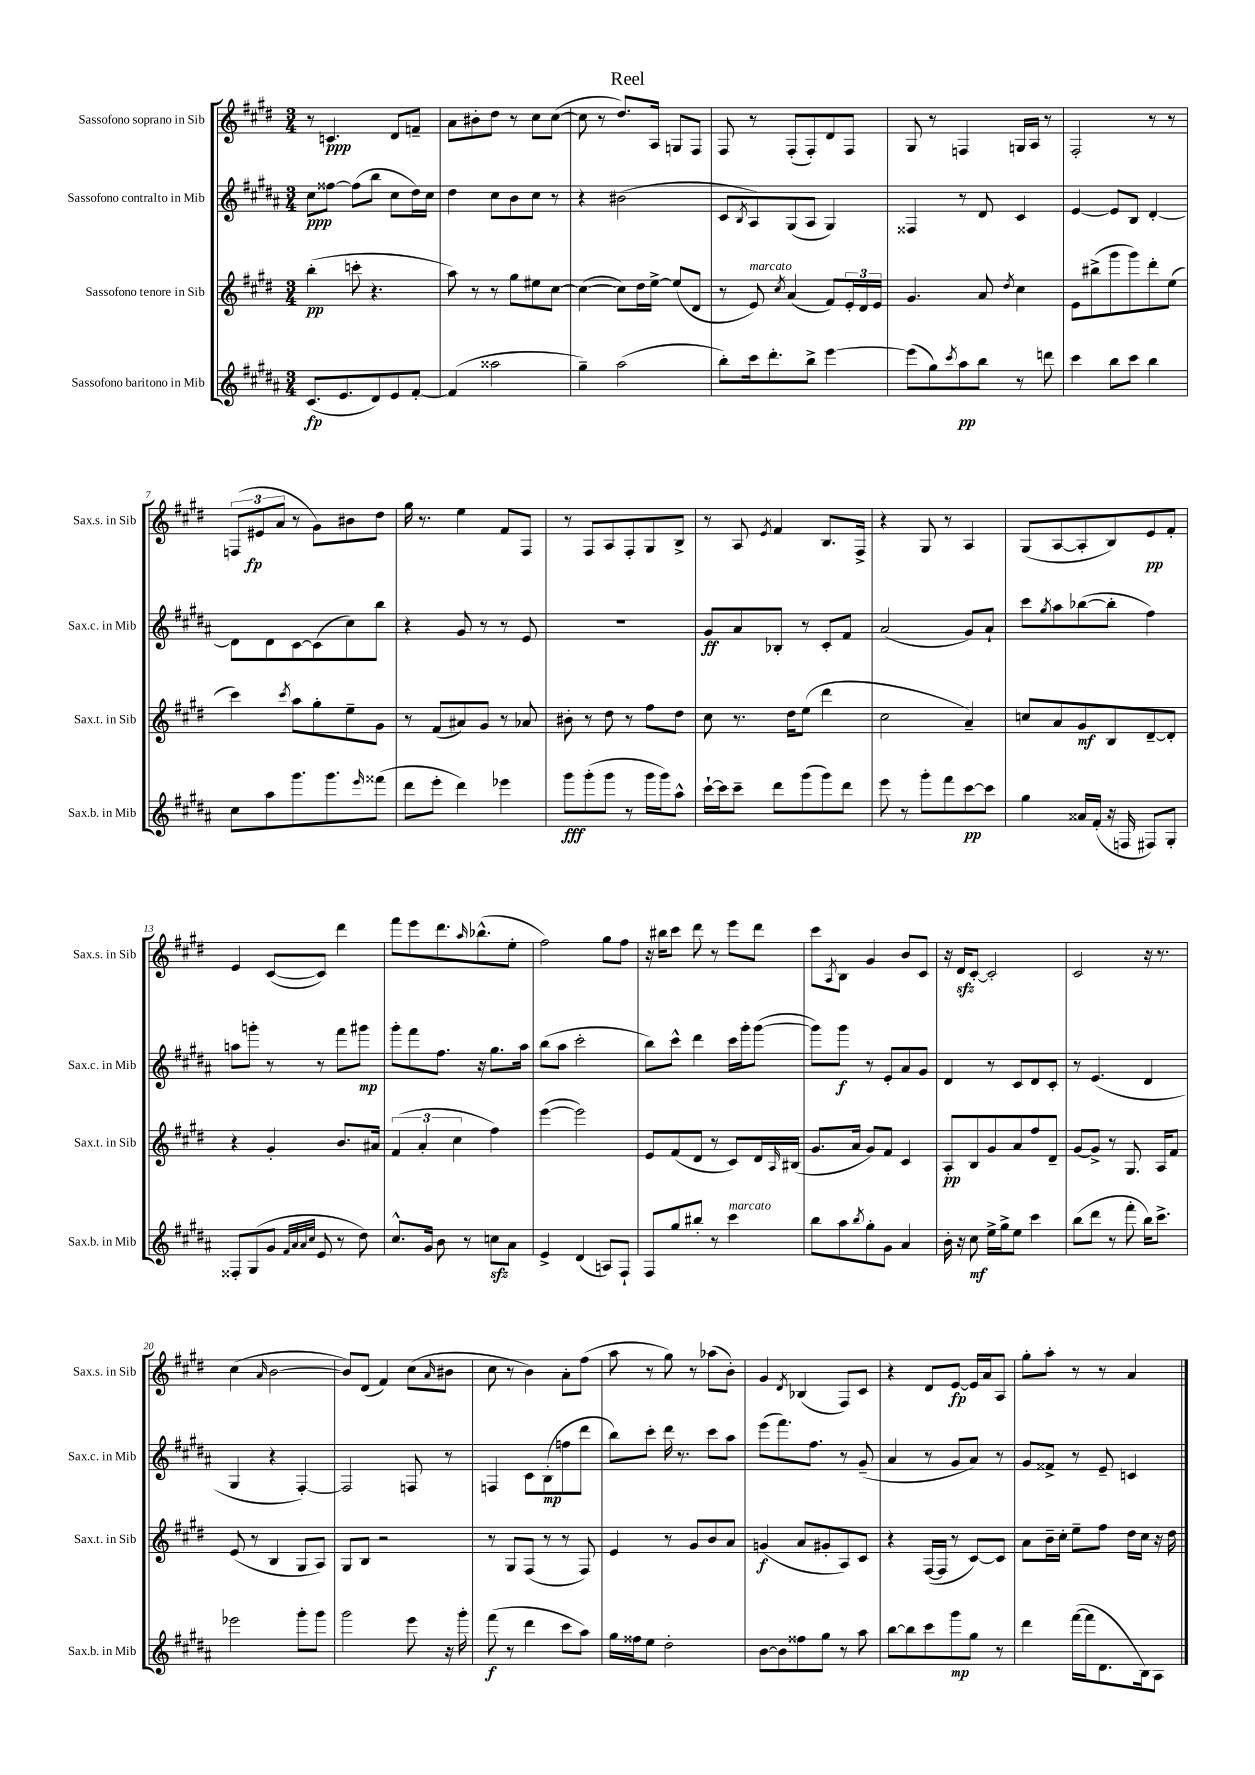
\header { title = "Reel" }
<<
\new StaffGroup <<
\new Staff = "s0" \with { instrumentName = "Sassofono soprano in Sib" shortInstrumentName = "Sax.s. in Sib" } {
    \clef treble \key e \major \numericTimeSignature \time 3/4
    r8 c'4.\ppp dis'8 f'8-- |
    a'8 bis'8-. dis''8 r8 cis''8 cis''8~( |
    cis''8 r8 dis''8.) a16 g8 fis8 |
    fis8 r8 fis8-.( fis8-.) dis'8 fis8 |
    gis8 r8 f4 g16 a16 r8 |
    fis2-. r8 r8 |
    \tuplet 3/2 { f8( eis'8\fp a'8 } r8 gis'8) bis'8 dis''8 |
    gis''16 r8. e''4 fis'8 fis8 |
    r8 fis8 a8 fis8-. gis8 b8-> |
    r8 a8 \acciaccatura { e'8 } fis'4 b8. fis16-> |
    r4 gis8 r8 a4 |
    gis8( a8~ a8-. b8) e'8\pp fis'8-. |
    e'4 cis'8~( cis'8) dis'''4 |
    fis'''8 e'''8 dis'''8. \grace { a''16 } bes''8.-^( e''8-. |
    fis''2) gis''8 fis''8 |
    r16 bis''16 cis'''8 dis'''8 r8 e'''8 dis'''8 |
    cis'''8 \acciaccatura { a8 } b8 gis'4 b'8 cis'8 |
    r16 dis'16\sfz cis'8~-. cis'2-. |
    cis'2 r16 r8. |
    cis''4( \grace { a'16 } b'2~ |
    b'8) dis'8( fis'4) cis''8( \grace { a'16 } bis'8 |
    cis''8 r8 b'4) a'8-. fis''8( |
    a''8 r8 gis''8) r8 aes''8( b'8-.) |
    gis'4 \acciaccatura { dis'8 } bes4( fis8) cis'8 |
    r4 dis'8 e'8~\fp e'16 a'16 a8 |
    gis''8-. a''8-. r8 r8 a'4 \bar "|." |
}
\new Staff = "s1" \with { instrumentName = "Sassofono contralto in Mib" shortInstrumentName = "Sax.c. in Mib" } {
    \clef treble \key b \major \numericTimeSignature \time 3/4
    cis''8\ppp fisis''8~ fisis''8( b''8 cis''8 dis''16) cis''16 |
    dis''4 cis''8 b'8 cis''8 r8 |
    r4 bis'2( |
    cis'8 \acciaccatura { b8 } ais8) gis8( ais8 gis4) |
    fisis4 r8 dis'8 cis'4 |
    e'4~ e'8 b8 dis'4~-. |
    dis'8 dis'8 cis'8~ cis'8( cis''8) b''8 |
    r4 gis'8 r8 r8 e'8 |
    R2. |
    gis'8\ff ais'8 bes8-. r8 cis'8-. fis'8 |
    ais'2( gis'8) ais'8-! |
    cis'''8 \acciaccatura { gis''8 } ais''8 bes''8~( bes''8-. fis''4) |
    a''8 g'''8-. r8 r8 fis'''8 gis'''8\mp |
    gis'''8-. fis'''8 fis''8. r16 gis''8. ais''16 |
    b''8( ais''8 cis'''2-. |
    b''8) cis'''8-^ dis'''4 cis'''16 gis'''16-. gis'''8~( |
    gis'''8) gis'''8\f r8 e'8-. ais'8 gis'8 |
    dis'4 r8 cis'8 dis'8 cis'8-. |
    r8 e'4.( dis'4 |
    gis4 r4 fis4~-.) |
    fis2 f8 r8 |
    f4 cis'8 b8-.\mp( f''8 dis'''8 |
    b''8) cis'''8-. dis'''16 r8. cis'''8 ais''8 |
    e'''8( fis'''8.) fis''8. r8 gis'8--( |
    ais'4 r8 gis'8 ais'8) r8 |
    gis'8 fisis'8-> r8 e'8-- c'4 \bar "|." |
}
\new Staff = "s2" \with { instrumentName = "Sassofono tenore in Sib" shortInstrumentName = "Sax.t. in Sib" } {
    \clef treble \key e \major \numericTimeSignature \time 3/4
    b''4-.\pp( c'''8-. r4. |
    a''8) r8 r8 gis''8 eis''8 cis''8~ |
    cis''4~( cis''8) dis''16 e''16~-> e''8( dis'8 |
    r8 e'8^\markup { \italic "marcato" }) \acciaccatura { cis''8 } a'4( fis'8) \tuplet 3/2 { e'16-. dis'16 e'16 } |
    gis'4. a'8 \acciaccatura { dis''8 } cis''4 |
    e'8 bis''8->( gis'''8 gis'''8) dis'''8-. e''8( |
    cis'''4) \acciaccatura { cis'''8 } a''8 gis''8-. e''8-- gis'8 |
    r8 fis'8( ais'8) gis'8 r8 aes'8 |
    bis'8-. r8 dis''8 r8 fis''8 dis''8 |
    cis''8 r8. dis''16 e''8( dis'''4 |
    cis''2 a'4--) |
    c''8 a'8 gis'8\mf b8 dis'8~-- dis'8-. |
    r4 gis'4-. b'8. ais'16 |
    \tuplet 3/2 { fis'4( a'4-. cis''4 } fis''4) |
    e'''4~( e'''2) |
    e'8 fis'8( dis'8 r8 cis'8) dis'16 \grace { a16 } bis16( |
    gis'8. a'16 gis'8) fis'8 cis'4 |
    a8-.\pp b8 gis'8 a'8 fis''8 dis'8-- |
    gis'8~ gis'8-> r8 gis8. a16 fis'8 |
    e'8( r8 b4 gis8 a8) |
    gis8 b8 r2 |
    r8 gis8 fis8( r8 r8 fis8) |
    e'4 r8 gis'8 b'8 a'8 |
    g'4\f( a'8 gis'8-. a8) cis'8 |
    r4 fis16~( fis16 r8 cis'8~) cis'8 |
    a'8 b'16-- cis''16-. e''8-- fis''8 dis''16 cis''16 r16 dis''16 \bar "|." |
}
\new Staff = "s3" \with { instrumentName = "Sassofono baritono in Mib" shortInstrumentName = "Sax.b. in Mib" } {
    \clef treble \key b \major \numericTimeSignature \time 3/4
    cis'8.\fp( e'8. dis'8) e'8 fis'8~-. |
    fis'4( aisis''2 |
    gis''4--) ais''2( |
    b''8-.) cis'''16 dis'''8.-. b''8-> e'''4~ |
    e'''8( gis''8) \acciaccatura { cis'''8 } ais''8\pp b''8 r8 d'''8 |
    cis'''4 b''8 cis'''8 b''4 |
    cis''8 ais''8 gis'''8. gis'''8. \grace { e'''16 } fisis'''8( |
    dis'''8 e'''8-. dis'''4) ees'''4 |
    gis'''8\fff gis'''8-.( gis'''8 r8 gis'''16 gis'''16) ais''8-^ |
    cis'''16~-! cis'''16 cis'''8-- dis'''8 gis'''8( gis'''8) dis'''8 |
    e'''8 r8 gis'''8-. fis'''8 cis'''8~\pp cis'''8 |
    gis''4 aisis'16 fis'16-.( r16 f16 fis8) gis8-. |
    fisis8-. gis8( gis'8 \grace { fis'32 ais'32 ais'32 cis''32 } e'8 r8 dis''8) |
    cis''8.-^ gis'16 b'8 r8 c''8\sfz ais'8 |
    e'4-> dis'4( a8) fis8-! |
    fis8 gis''8 bis''8-. r8 cis'''4^\markup { \italic "marcato" } |
    b''8 ais''8 \acciaccatura { b''8 } gis''8-. gis'8 ais'4 |
    b'16-. r16 cis''8\mf e''16-> gis''16-> e''8 cis'''4 |
    b''8( dis'''8 r8 fis'''8-. b''16) cis'''8.-> |
    ees'''2 gis'''8-. gis'''8 |
    gis'''2 e'''8 r16 gis'''16-. |
    fis'''8\f( r8 dis'''4 cis'''8 ais''8) |
    gis''16 fisis''16 e''8 dis''2-. |
    b'8~ b'8 fisis''8 gis''8 r8 ais''8 |
    b''8~ b''8 cis'''8 gis'''8\mp gis''8 r8 |
    dis'''4 fis'''16~( fis'''16 dis'8. b16) ais8 \bar "|." |
}
>>
>>
